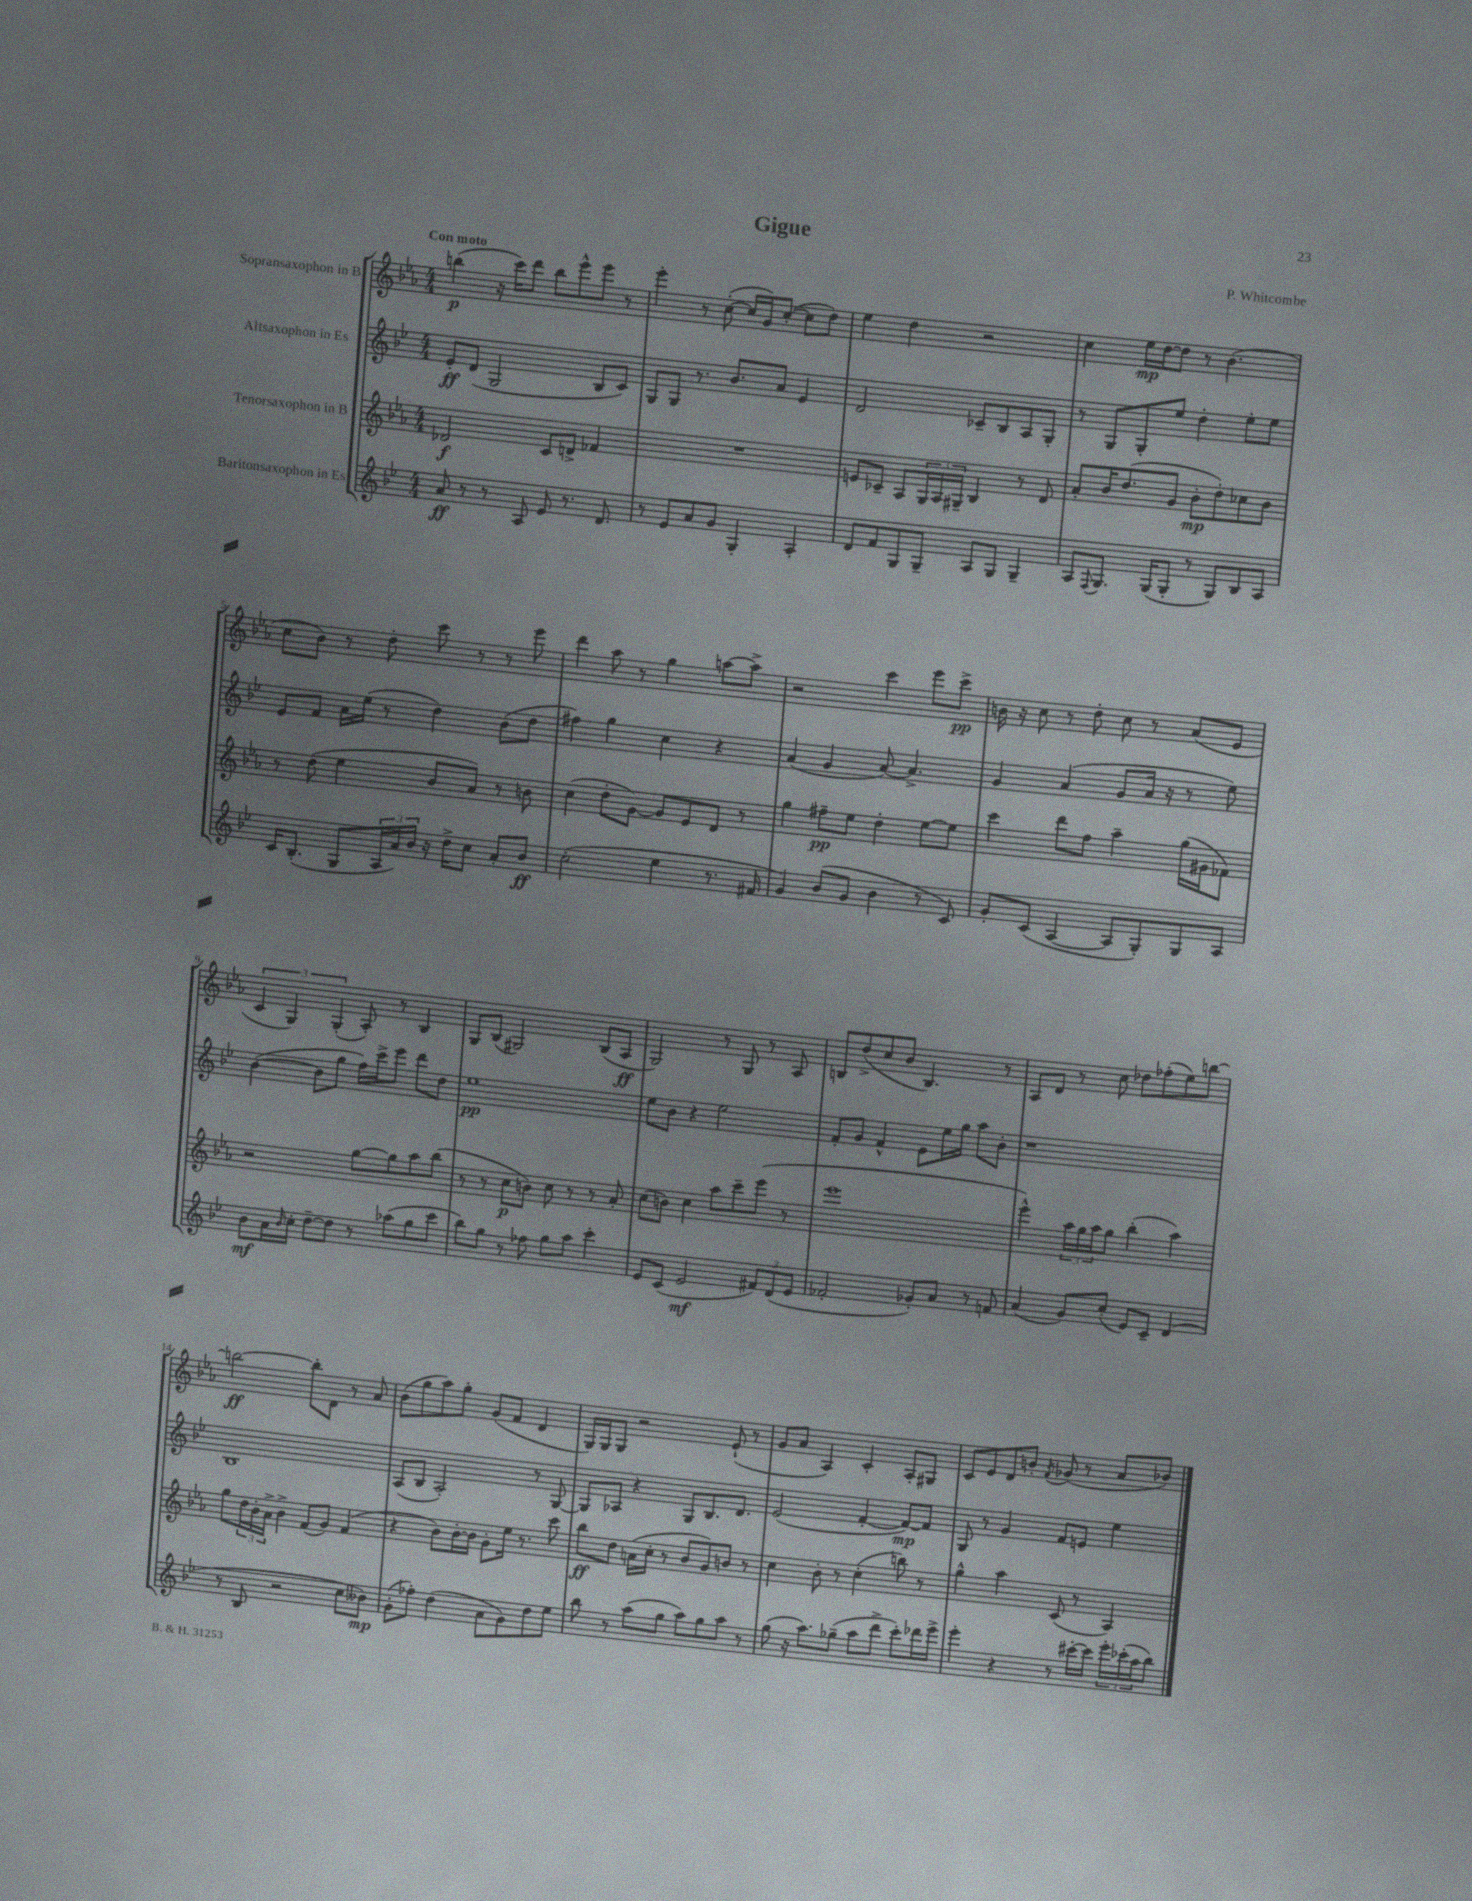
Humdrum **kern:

**kern	**kern	**kern	**kern
*staff4	*staff3	*staff2	*staff1
*clefG2	*clefG2	*clefG2	*clefG2
*k[b-e-]	*k[b-e-a-]	*k[b-e-]	*k[b-e-a-]
*M4/4	*M4/4	*M4/4	*M4/4
8a	2d-	8e-'	(4bb
8r	.	(8d	.
8r	.	2G	16r
.	.	.	16ccc)
8A	.	.	8ddd
8e-	8c	.	8bb
8.r	8d^	.	8eee-^^
.	4f-	8B-	8eee-
8.d	.	.	.
.	.	8c)	8r
=	=	=	=
8r	1r	8G	4eee-'
8e-	.	8G	.
8a	.	8.r	8r
8g	.	.	([8cc'
.	.	8.b-	.
4G'	.	.	16cc]
.	.	.	16g)
.	.	8a	([8cc'
4A'	.	4e-	8cc]
.	.	.	8dd)
=	=	=	=
8d	8e	2d	4ee-
8f	8c-~	.	.
8G	8A-	.	4dd
8G~	24G	.	.
.	24A-	.	.
.	24G#~	.	.
8A	4B-	8c-~	2r
8G	.	8B-	.
4G~	8r	8A	.
.	8d	8G'	.
=	=	=	=
8A	8a-'	8r	4cc
8qqF	.	.	.
8.G	16b-	8G	.
.	(8.dd	.	.
.	.	8G'	16ee-
(16G	.	.	[16dd
8G'	8g	8ee-	8dd]
8r	8b-'	4dd'	8r
8G)	8dd')	.	(4.b-
8B-	8cc-	8ee-'	.
8A	8b-	8ee-	.
=	=	=	=
16c	8r	8e-	8cc
(8.B-'	.	.	.
.	(8dd	8f	8b-)
8G	4ee-	16a	8r
.	.	(16ee-	.
24A	.	8r	8dd'
24a)	.	.	.
24b-	.	.	.
16r	8b-	4dd)	8ccc
16dd^	.	.	.
8cc	8a-)	.	8r
8a'	8r	(8b-	8r
8b-	8b	8dd	8eee-
=	=	=	=
(2cc'	(4cc	4ff#)	4ddd
.	8dd'	4gg	8aa-
.	[8g)	.	8r
4ee-	8g]	4cc	4gg
.	8e-	.	.
8.r	8d	4r	[8aa
.	8r	.	8aa^]
16f#	.	.	.
=	=	=	=
4g)	4gg	(4a	2r
(8b-	8ff#~	4g	.
8g	8ee-	.	.
4b-	4dd'	[8a)	4ccc
.	.	4.a^]	.
8r	[8ee-	.	8eee-
8c)	8ee-]	.	8ccc^
=	=	=	=
8g'	4ccc	4g	16b
.	.	.	16r
(8c	.	.	8cc
[4A	8ddd	(4a	8r
.	8ff	.	8dd'
8A]	4aa-~	8g	8cc
8G')	.	16a	8r
.	.	16r	.
8G	(16gg	8r	(8a-
.	16g#	.	.
8A	8f-)	8ee-)	8e-
=	=	=	=
8b-	2r	([4b-	6c
16a	.	.	.
.	.	.	6G)
16qqb-	.	.	.
16cc'	.	.	.
[8dd~	.	8b-]	.
.	.	.	(6G'
8dd]	.	8gg	.
8r	[8gg	16ff)	8A-')
.	.	16ccc^	.
(8aa-	8gg]	8eee-	8r
8gg	8aa-	8ddd	4B-
8ccc	(8bb-	8dd	.
=	=	=	=
8bb-)	8r	1ee-	8G
8gg	8r	.	(8B-
8r	8cc	.	2G#)
8ff-	8b)	.	.
8gg	8cc	.	.
8aa	8r	.	.
4ccc'	8r	.	(8B-
.	8a-'	.	8A-
=	=	=	=
8e-	(8cc	8ee-	2G)
(8c	8b)	8b-	.
2e-	4cc	4r	.
.	8aa-	2ee-	8r
.	8ccc~	.	8G
12f#)	(8eee-	.	8r
(12d	.	.	.
.	8r	.	8A-
12e-	.	.	.
=	=	=	=
2f-'	1eee-	8f'	8B
.	.	8g	(8dd^
.	.	4f^^	8cc
.	.	.	8b-
8g-')	.	8e-	4.B)
8a	.	16ee-	.
.	.	16gg	.
8r	.	8aa	.
8f	.	8b-'	8r
=	=	=	=
(4a	4eee-^^)	1r	8A-
.	.	.	8d
8g)	24aa-	.	8r
.	24gg	.	.
.	24aa-	.	.
(8cc'	8gg	.	8cc
8e-)	(4bb-'	.	8dd-
8c~	.	.	(8ff-'
(4d	4aa-)	.	8ee-)
.	.	.	[8bb
=	=	=	=
8r	8gg	1B-	2bb_
8B-	24dd	.	.
.	24b-'	.	.
.	24a-^	.	.
2r	4b-^	.	.
.	(8f	.	8bb']
.	8g)	.	8d
8cc	(4f	.	8r
8b--)	.	.	8a-
=	=	=	=
(8g'	4r	(8A	(8b-
8ff-')	.	8B-	8gg
(4dd	8b-)	2A')	8aa-)
.	[16b-'	.	8gg'
.	16b-]	.	.
8a	8g'	.	(8g
8g)	16ee-	.	8f
.	8.r	.	.
8dd	.	8r	4d
8ee-	8ccc	[8G	.
=	=	=	=
8bb-	8bb-	8G]	16G)
.	.	.	16G
8r	8dd	8A-	8G
(8aa	(16a	4r	2r
.	16cc'	.	.
8gg	8r	.	.
8aa)	8b-	8G	.
8gg	8g)	8.B-	.
8aa	8b	.	(8e-`
.	.	8.d	.
8r	8r	.	8r
=	=	=	=
(8gg	4cc	(2e-	8g
16r	.	.	8a-
8.aa)	.	.	.
.	8b-'	.	4A-)
(8gg-~	8r	.	.
8aa	(4cc'	[4f'	4c'
8ddd^	.	.	.
8ccc')	8bb)	8f_)	8A-'
16ddd-	8r	8f]	8G#
16eee-^	.	.	.
=	=	=	=
4eee-'	4gg^^	8G	8c
.	.	8r	8e-
4r	4aa-	4g	8d
.	.	.	8b'
.	.	.	8qf
8r	(8c	8f	(8g-
[16ccc#'	8r	8e	8r
16ccc#]	.	.	.
24eee-'	4A-)	4ee-	8a-
(24ccc-'	.	.	.
24aa	.	.	.
8bb-)	.	.	8b-)
==	==	==	==
*-	*-	*-	*-
